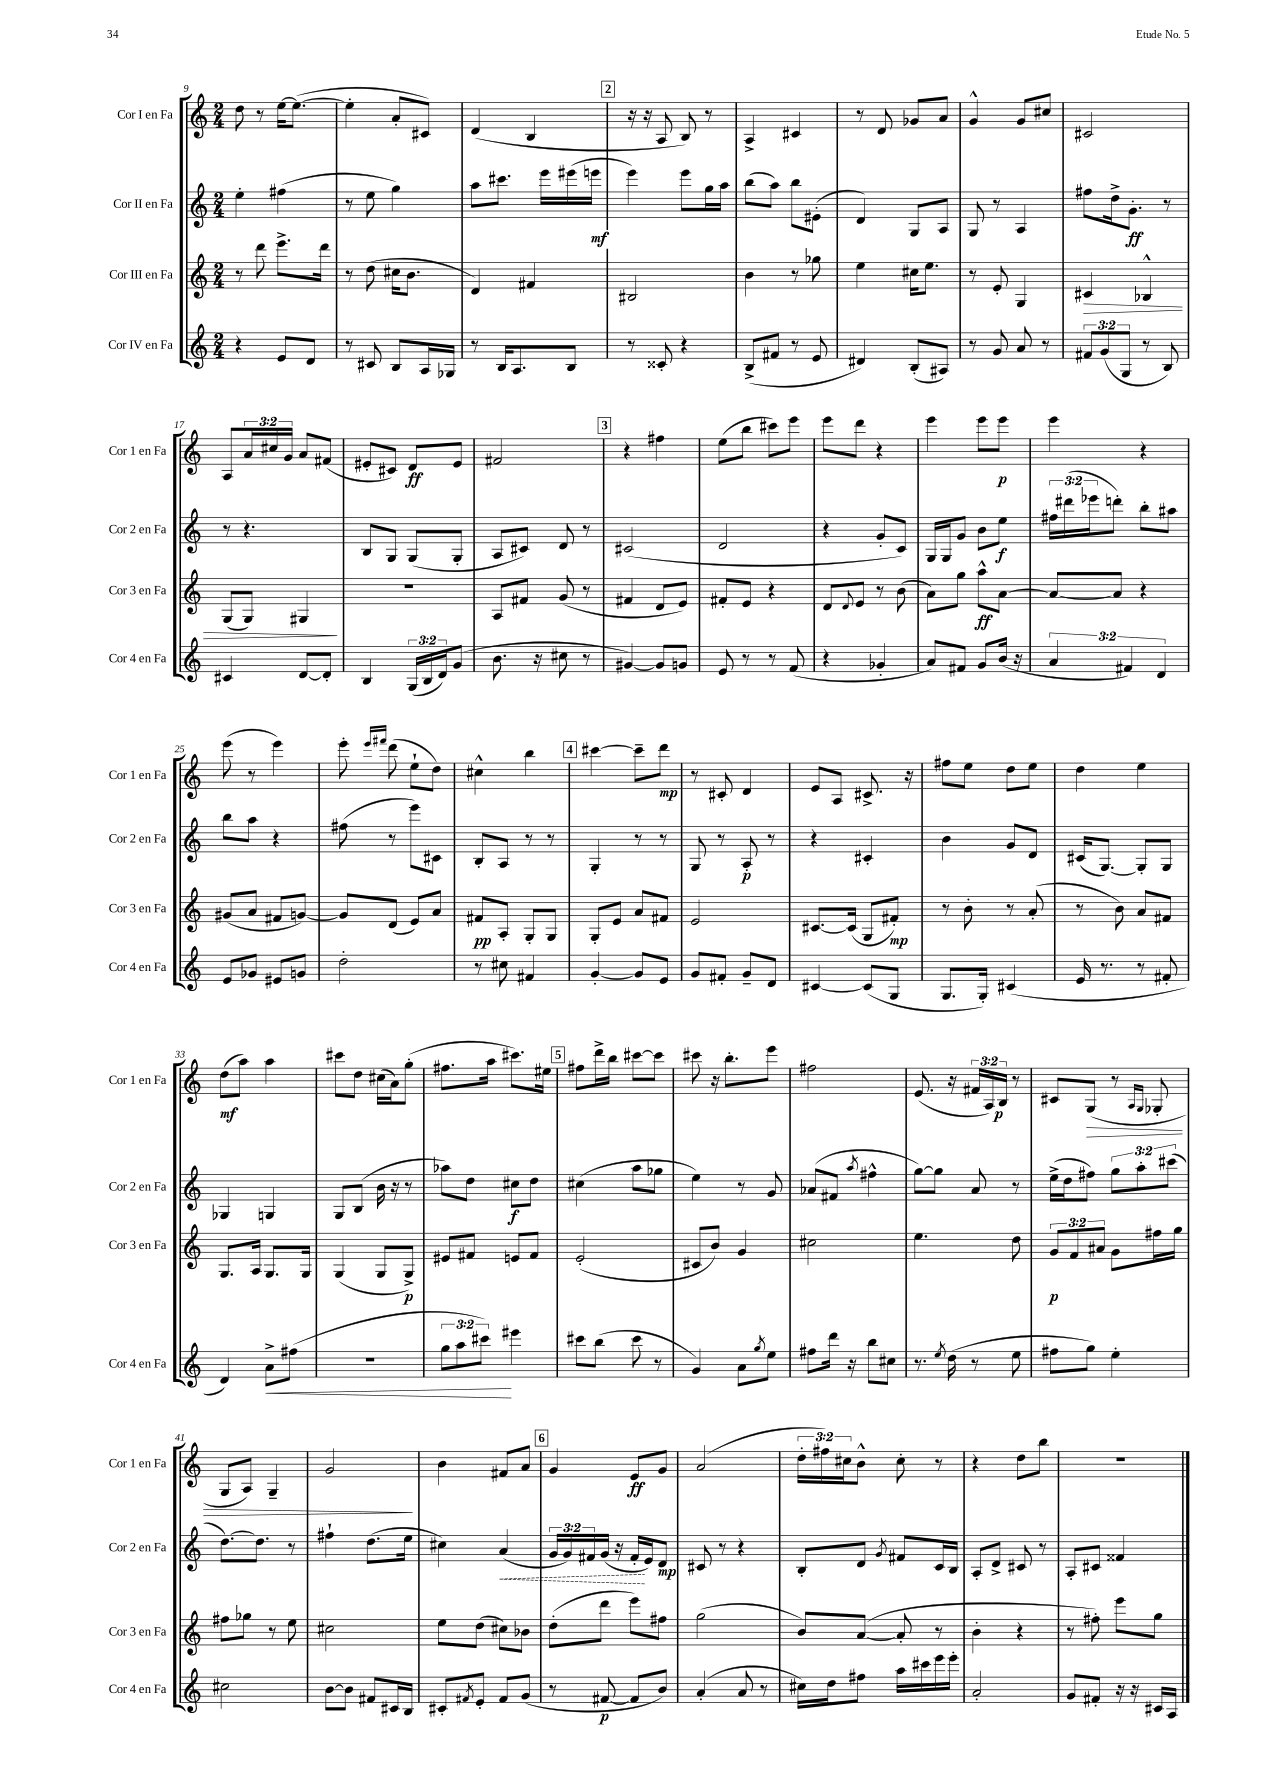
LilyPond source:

<<
\new StaffGroup <<
\new Staff = "s0" \with { instrumentName = "Cor I en Fa" shortInstrumentName = "Cor 1 en Fa" } {
    \clef treble \key c \major \numericTimeSignature \time 2/4 \override Staff.TupletNumber.text = #tuplet-number::calc-fraction-text
    d''8 r8 e''16~ e''8.~( |
    e''4-. a'8-. cis'8) |
    d'4( b4 |
    \mark \markup { \box "2" } r16 r16 a8 b8) r8 |
    a4-> cis'4 |
    r8 d'8 ges'8 a'8 |
    g'4-^ g'8 cis''8 |
    cis'2 |
    a8 \tuplet 3/2 { a'16 cis''16 g'16 } a'8 fis'8( |
    eis'8-. cis'8) d'8\ff eis'8 |
    fis'2 |
    \mark \markup { \box "3" } r4 fis''4 |
    e''8( b''8 cis'''8) e'''8 |
    e'''8 d'''8 r4 |
    e'''4 e'''8 e'''8\p |
    e'''4 r4 |
    e'''8( r8 e'''4) |
    e'''8-. \grace { e'''16 fis'''16 } d'''8( e''8-! d''8) |
    cis''4-^ b''4 |
    \mark \markup { \box "4" } cis'''4~ cis'''8-- d'''8\mp |
    r8 cis'8-. d'4 |
    e'8 a8 cis'8.-> r16 |
    fis''8 e''8 d''8 e''8 |
    d''4 e''4 |
    d''8\mf( a''8) a''4 |
    cis'''8 d''8 cis''16( a'16) g''8-.( |
    fis''8. a''16 cis'''8.) eis''16 |
    \mark \markup { \box "5" } fis''8 d'''16-> b''16 cis'''8~ cis'''8 |
    cis'''8 r16 b''8.-. e'''8 |
    fis''2 |
    e'8.( r16 \tuplet 3/2 { fis'16 a16) b16\p } r8 |
    cis'8 g8\>( r8 \grace { a16 g16 } ges8-. |
    g8 a8) g4-- |
    g'2\! |
    b'4 fis'8 a'8 |
    \mark \markup { \box "6" } g'4 e'8\ff g'8 |
    a'2( |
    \tuplet 3/2 { d''16-. fis''16) cis''16 } b'8-^ cis''8-. r8 |
    r4 d''8 b''8 |
    R2 \bar "|." |
}
\new Staff = "s1" \with { instrumentName = "Cor II en Fa" shortInstrumentName = "Cor 2 en Fa" } {
    \clef treble \key c \major \numericTimeSignature \time 2/4 \override Staff.TupletNumber.text = #tuplet-number::calc-fraction-text
    e''4-. fis''4( |
    r8 e''8 g''4) |
    a''8 cis'''8. e'''16 eis'''16( e'''16\mf |
    \mark \markup { \box "2" } e'''4) e'''8 g''16 a''16 |
    b''8( a''8) b''8 eis'8-.( |
    d'4) g8 a8 |
    g8 r8 a4 |
    fis''8 d''16-> g'8.-.\ff r8 |
    r8 r4. |
    b8 g8 g8( g8-. |
    a8 cis'8) d'8 r8 |
    \mark \markup { \box "3" } cis'2( |
    d'2 |
    r4 g'8-. c'8) |
    g16 g16 g'8 b'8 e''8\f |
    \tuplet 3/2 { fis''16 dis'''16( ees'''16 } d'''8-.) b''8-. ais''8 |
    b''8 a''8 r4 |
    fis''8( r8 e'''8) cis'8 |
    b8-. a8 r8 r8 |
    \mark \markup { \box "4" } g4-. r8 r8 |
    g8 r8 a8-.\p r8 |
    r4 cis'4-. |
    b'4 g'8 d'8 |
    cis'16( g8.~) g8-. g8 |
    ges4 g4 |
    g8 b8( b'16 r16 r8 |
    aes''8) d''8 cis''8\f d''8 |
    \mark \markup { \box "5" } cis''4( a''8 ges''8 |
    e''4) r8 g'8 |
    aes'8( fis'8 \acciaccatura { a''8 } fis''4-^ |
    g''8~) g''8 a'8 r8 |
    e''16->( d''16 fis''8) \tuplet 3/2 { g''8 a''8-. cis'''8( } |
    d''8.~) d''8. r8 |
    fis''4-! d''8.( e''16 |
    cis''4) \once \override Hairpin.style = #'dashed-line a'4\<( |
    \mark \markup { \box "6" } \tuplet 3/2 { g'16 g'16) fis'16 } g'16( r16 fis'16-.\! e'16) d'8\mp |
    cis'8 r8 r4 |
    b8-. d'8 \acciaccatura { g'8 } fis'8 c'16 b16 |
    a8-. d'8-> cis'8 r8 |
    a8-. cis'8 fisis'4 \bar "|." |
}
\new Staff = "s2" \with { instrumentName = "Cor III en Fa" shortInstrumentName = "Cor 3 en Fa" } {
    \clef treble \key c \major \numericTimeSignature \time 2/4 \override Staff.TupletNumber.text = #tuplet-number::calc-fraction-text
    r8 d'''8 e'''8.-> d'''16 |
    r8 d''8( cis''16 b'8. |
    d'4) fis'4 |
    \mark \markup { \box "2" } bis2 |
    b'4 r8 ges''8 |
    e''4 cis''16 e''8. |
    r8 e'8-. g4 |
    cis'4\> bes4-^ |
    g8( g8) gis4\! |
    r2 |
    a8 fis'8 g'8( r8 |
    \mark \markup { \box "3" } fis'4 d'8 e'8) |
    fis'8-. e'8 r4 |
    d'8 \appoggiatura { d'8 } e'8 r8 b'8( |
    a'8) g''8 a''8-^\ff a'8~ |
    a'8~ a'8 r4 |
    gis'8( a'8 fis'8 g'8~) |
    g'8 d'8( e'8) a'8 |
    fis'8\pp a8-. g8-. g8 |
    \mark \markup { \box "4" } g8-. e'8 a'8 fis'8 |
    e'2 |
    cis'8.~ cis'16( g8 fis'8-.\mp) |
    r8 b'8-. r8 a'8-.( |
    r8 b'8) a'8 fis'8 |
    g8. a16 g8. g16 |
    g4( g8 g8->\p) |
    eis'8 fis'8 e'8 fis'8 |
    \mark \markup { \box "5" } e'2-.( |
    cis'8 b'8) g'4 |
    cis''2 |
    e''4. d''8 |
    \tuplet 3/2 { g'8\p f'8 ais'8 } g'8 fis''16 g''16 |
    fis''8 ges''8 r8 e''8 |
    cis''2 |
    e''8 d''8( cis''8) bes'8 |
    \mark \markup { \box "6" } d''8-.( d'''8 e'''8) fis''8 |
    g''2( |
    b'8) a'8~( a'8-. r8 |
    b'4-. r4 |
    r8 fis''8-.) e'''8 g''8 \bar "|." |
}
\new Staff = "s3" \with { instrumentName = "Cor IV en Fa" shortInstrumentName = "Cor 4 en Fa" } {
    \clef treble \key c \major \numericTimeSignature \time 2/4 \override Staff.TupletNumber.text = #tuplet-number::calc-fraction-text
    r4 e'8 d'8 |
    r8 cis'8 b8 a16 ges16 |
    r8 b16 a8. b8 |
    \mark \markup { \box "2" } r8 cisis'8-. r4 |
    b8->( fis'8 r8 e'8 |
    dis'4) b8-.( ais8) |
    r8 g'8 a'8 r8 |
    \tuplet 3/2 { fis'8 g'8( g8 } r8 b8) |
    cis'4 d'8~ d'8-. |
    b4 \tuplet 3/2 { g16( b16 d'16) } g'8( |
    b'8. r16 cis''8 r8 |
    \mark \markup { \box "3" } gis'4~) gis'8 g'8 |
    e'8 r8 r8 f'8( |
    r4 ges'4-. |
    a'8) fis'8 g'8 b'16( r16 |
    \tuplet 3/2 { a'4 fis'4) d'4 } |
    e'8 ges'8 eis'8 g'8 |
    d''2-. |
    r8 cis''8 fis'4 |
    \mark \markup { \box "4" } g'4~-. g'8 e'8 |
    g'8 fis'8-. g'8-- d'8 |
    cis'4~ cis'8( g8 |
    g8. g16-.) cis'4( |
    e'16 r8. r8 fis'8-. |
    d'4) a'8->\< fis''8( |
    r2 |
    \tuplet 3/2 { g''8 a''8 cis'''8\!) } eis'''4 |
    \mark \markup { \box "5" } cis'''8 b''8( cis'''8 r8 |
    g'4) a'8 \acciaccatura { g''8 } e''8 |
    fis''8 d'''16 r16 b''8 cis''8 |
    r8. \acciaccatura { e''8 } d''16( r8 e''8 |
    fis''8 g''8) e''4-. |
    cis''2 |
    b'8~ b'8 fis'8 cis'16 b16 |
    cis'8-. \acciaccatura { fis'8 } e'8-. fis'8 g'8( |
    \mark \markup { \box "6" } r8 fis'8~\p fis'8 b'8) |
    a'4-.( a'8 r8 |
    cis''16) d''16 fis''8 a''16 cis'''16 e'''16 e'''16-. |
    a'2-. |
    g'8 fis'8-. r16 r16 cis'16 a16 \bar "|." |
}
>>
>>
\layout { \context { \Score currentBarNumber = #9 } }
